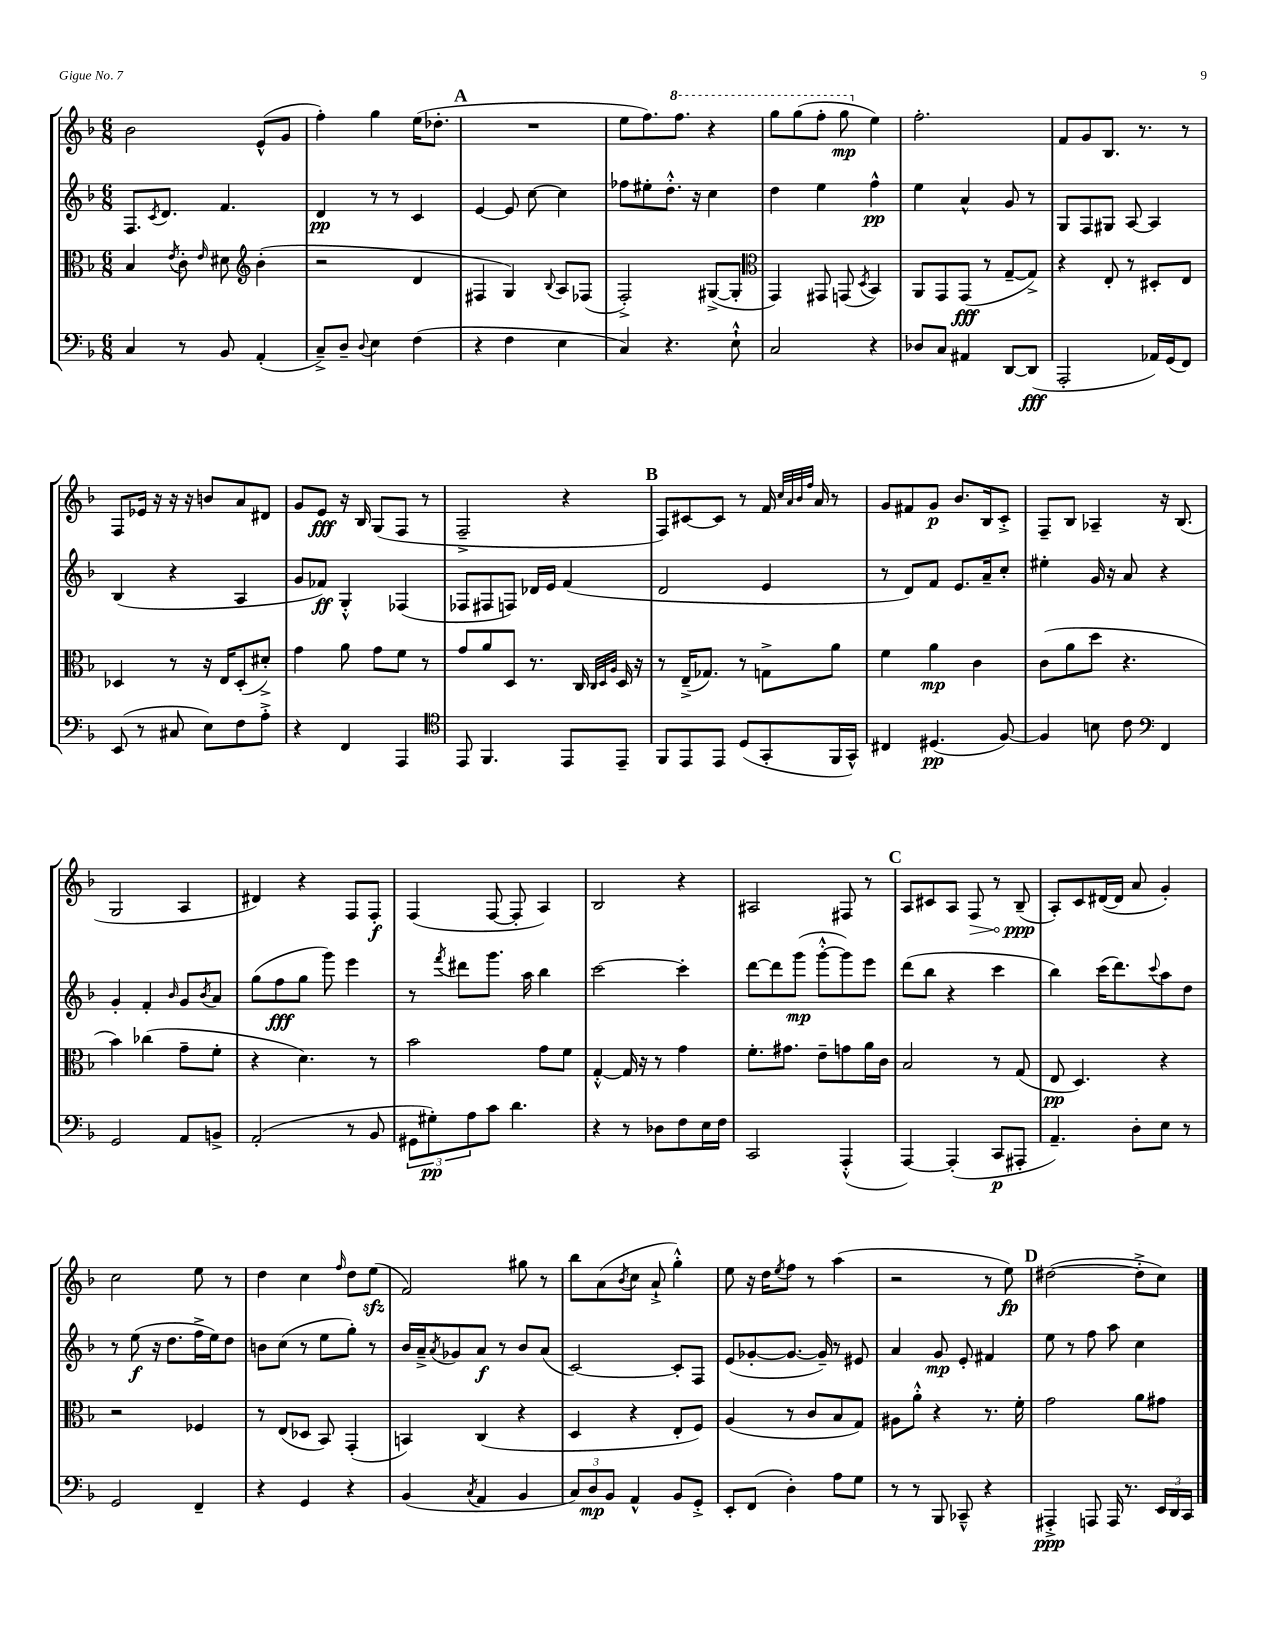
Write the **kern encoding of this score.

**kern	**kern	**kern	**kern
*staff4	*staff3	*staff2	*staff1
*clefF4	*clefC3	*clefG2	*clefG2
*k[b-]	*k[b-]	*k[b-]	*k[b-]
*M6/8	*M6/8	*M6/8	*M6/8
4C	4B-	8.F	2b-
.	.	8qc	.
.	.	8.d	.
.	8qe	.	.
8r	8c'	.	.
.	16qqe	.	.
8BB-	8d#	4.f	.
*	*clefG2	*	*
(4AA'	(4b-'	.	(8e^^
.	.	.	8g
=	=	=	=
8C~^)	2r	4d	4ff')
8D~	.	.	.
8qqD	.	.	.
4E	.	8r	4gg
.	.	8r	.
(4F	4d	4c	(16ee
.	.	.	8.dd-'
=	=	=	=
4r	4F#	[4e	2.r
4F	4G)	8e]	.
.	.	[8cc	.
.	8qqB-	.	.
4E	8A	4cc]	.
.	(8F-	.	.
=	=	=	=
4C)	2F'^)	8ff-	8ee
.	.	8ee#'	8.ff)
4.r	.	8.dd'^^	.
.	.	.	8.fff
.	.	16r	.
.	([8G#^	4cc	4r
8E`^^	8G#']	.	.
=	=	=	=
*	*clefC3	*	*
2C	4GG)	4dd	8ggg
.	.	.	(8ggg
.	8GG#	4ee	8fff'
.	(8GG	.	8ggg
.	8qD	.	.
4r	4BB-)	4ff^^	4ee)
=	=	=	=
8D-	8AA	4ee	2.ff'
8C	8GG	.	.
4AA#	(8GG	4a^^	.
.	8r	.	.
[8DD	[8G~	8g	.
(8DD]	8G^])	8r	.
=	=	=	=
2AAA'	4r	8G	8f
.	.	8F	8g
.	8E'	8G#	8.B-
.	8r	[8A	.
.	.	.	8.r
16AA-)	8D#'	4A]	.
(16GG	.	.	.
8FF)	8E	.	8r
=	=	=	=
(8EE	4D-	(4B-	8F
8r	.	.	16e-
.	.	.	16r
8C#	8r	4r	16r
.	.	.	16r
8E)	16r	.	8b
.	16E	.	.
8F	(8D-'	4A	8a
8A'^	8d#'^)	.	8d#
=	=	=	=
4r	4g	8g	8g
.	.	8f-)	8e
4FF	8a	4G'^^	16r
.	.	.	16B-
.	8g	.	(8G
4AAA	8f	(4F-	8F
.	8r	.	8r
=	=	=	=
*clefC4	*	*	*
8EE	8g	8F-	2F~^
4.FF	8a	8F#	.
.	8D	8F)	.
.	8.r	16d-	.
.	.	16e	.
8EE	.	(4f	4r
.	16C	.	.
.	32qqC	.	.
.	32qqD	.	.
.	32qqA	.	.
8EE~	16D	.	.
.	16r	.	.
=	=	=	=
8FF	8r	2d	8F)
8EE	(16E~^	.	[8c#
.	8.G-)	.	.
8EE	.	.	8c#]
(8D	8r	.	8r
8GG'	8G^	4e	16f
.	.	.	32qqcc
.	.	.	32qqa
.	.	.	32qqb-
.	.	.	32qqff
.	.	.	16a
16FF	8a	.	8r
16GG^^)	.	.	.
=	=	=	=
4C#	4f	8r	8g
.	.	8d)	8f#
(4.D#	4a	8f	8g
.	.	8.e	8.b-
.	4c	.	.
.	.	16a~	16B-
[8F)	.	8cc'	8c'^
=	=	=	=
4F]	(8c	4ee#'	8F~
.	8a	.	8B-
8B	8dd	16g	4A-~
.	.	16r	.
8c	4.r	8a	.
*clefF4	*	*	*
4FF	.	4r	16r
.	.	.	(8.B-
=	=	=	=
2GG	4b-)	4g'	2G
.	(4cc-	4f'	.
.	.	16qqb-	.
8AA	8g~	8g	4A
.	.	8qb-	.
8BB^	8f'	8a	.
=	=	=	=
(2AA'	4r	(8gg	4d#)
.	.	8ff	.
.	4.d)	8gg	4r
.	.	8ggg)	.
8r	.	4eee	8F
8BB-	8r	.	8F'
=	=	=	=
12GG#	2b-	8r	(4F
12G#')	.	.	.
.	.	8qfff	.
.	.	8ddd#	.
12A	.	.	.
8c	.	8.ggg	[8F
4.d	.	.	8F']
.	.	16aa	.
.	8g	4bb-	4A)
.	8f	.	.
=	=	=	=
4r	[4G'^^	[2ccc	2B-
8r	16G]	.	.
.	16r	.	.
8D-	8r	.	.
8F	4g	4ccc']	4r
16E	.	.	.
16F	.	.	.
=	=	=	=
2CC	8.f'	[8ddd	2A#
.	.	8ddd]	.
.	8.g#	.	.
.	.	(8ggg	.
.	8e~	[8ggg'^^	.
(4AAA'^^	8g	8ggg])	8F#
.	16a	8eee	8r
.	16c	.	.
=	=	=	=
[4AAA)	2B-	(8ddd	8A
.	.	8bb-	8c#
(4AAA']	.	4r	8A
.	.	.	8F
8CC	8r	4ccc	8r
8AAA#'	(8G	.	(8B-~
=	=	=	=
4.AA~)	8E	4bb-)	8A')
.	4.D)	.	8c
.	.	(16ccc	([16d#
.	.	8.ddd)	16d#]
8D'	.	.	8a
.	.	8qqccc	.
8E	4r	8aa	4g')
8r	.	8dd	.
=	=	=	=
2GG	2r	8r	2cc
.	.	(8ee	.
.	.	16r	.
.	.	8.dd	.
4FF~	4F-	16ff^	8ee
.	.	16ee)	.
.	.	8dd	8r
=	=	=	=
4r	8r	8b	4dd
.	(8E	(8cc	.
4GG	8D-	8r	4cc
.	8BB-)	8ee	.
.	.	.	16qqff
4r	(4GG'	8gg')	8dd
.	.	8r	(8ee
=	=	=	=
(4BB-	4BB)	16b-	2f)
.	.	16a~^	.
.	.	8qa	.
.	.	8g-	.
8qC	.	.	.
4AA	(4C	8a	.
.	.	8r	.
4BB-	4r	8b-	8gg#
.	.	(8a	8r
=	=	=	=
12C)	4D	[2c)	8bb-
12D	.	.	.
.	.	.	(8a
12BB-	.	.	.
.	.	.	8qb-
4AA^^	4r	.	8cc
.	.	.	8a`^
8BB-	8E'	8c']	4gg'^^)
8GG'^	8F)	8F	.
=	=	=	=
8EE'	(4A	(8e	8ee
(8FF	.	[8g-'	16r
.	.	.	16dd
.	.	.	8qee
4D')	8r	8.g-_	8ff
.	8c	.	8r
.	.	16g-~])	.
8A	8B-	8r	(4aa
8G	8G)	8e#	.
=	=	=	=
8r	8A#	4a	2r
8r	8a'^^	.	.
8BBB-	4r	8g	.
8CC-~^^	.	8e'	.
4r	8.r	4f#	8r
.	.	.	8ee)
.	16f'	.	.
=	=	=	=
4AAA#'^	2g	8ee	([2dd#
.	.	8r	.
8AAA	.	8ff	.
16AAA	.	8aa	.
8.r	.	.	.
.	8a	4cc	8dd#'^]
24EE	8g#	.	8cc)
24DD	.	.	.
24CC	.	.	.
==	==	==	==
*-	*-	*-	*-
